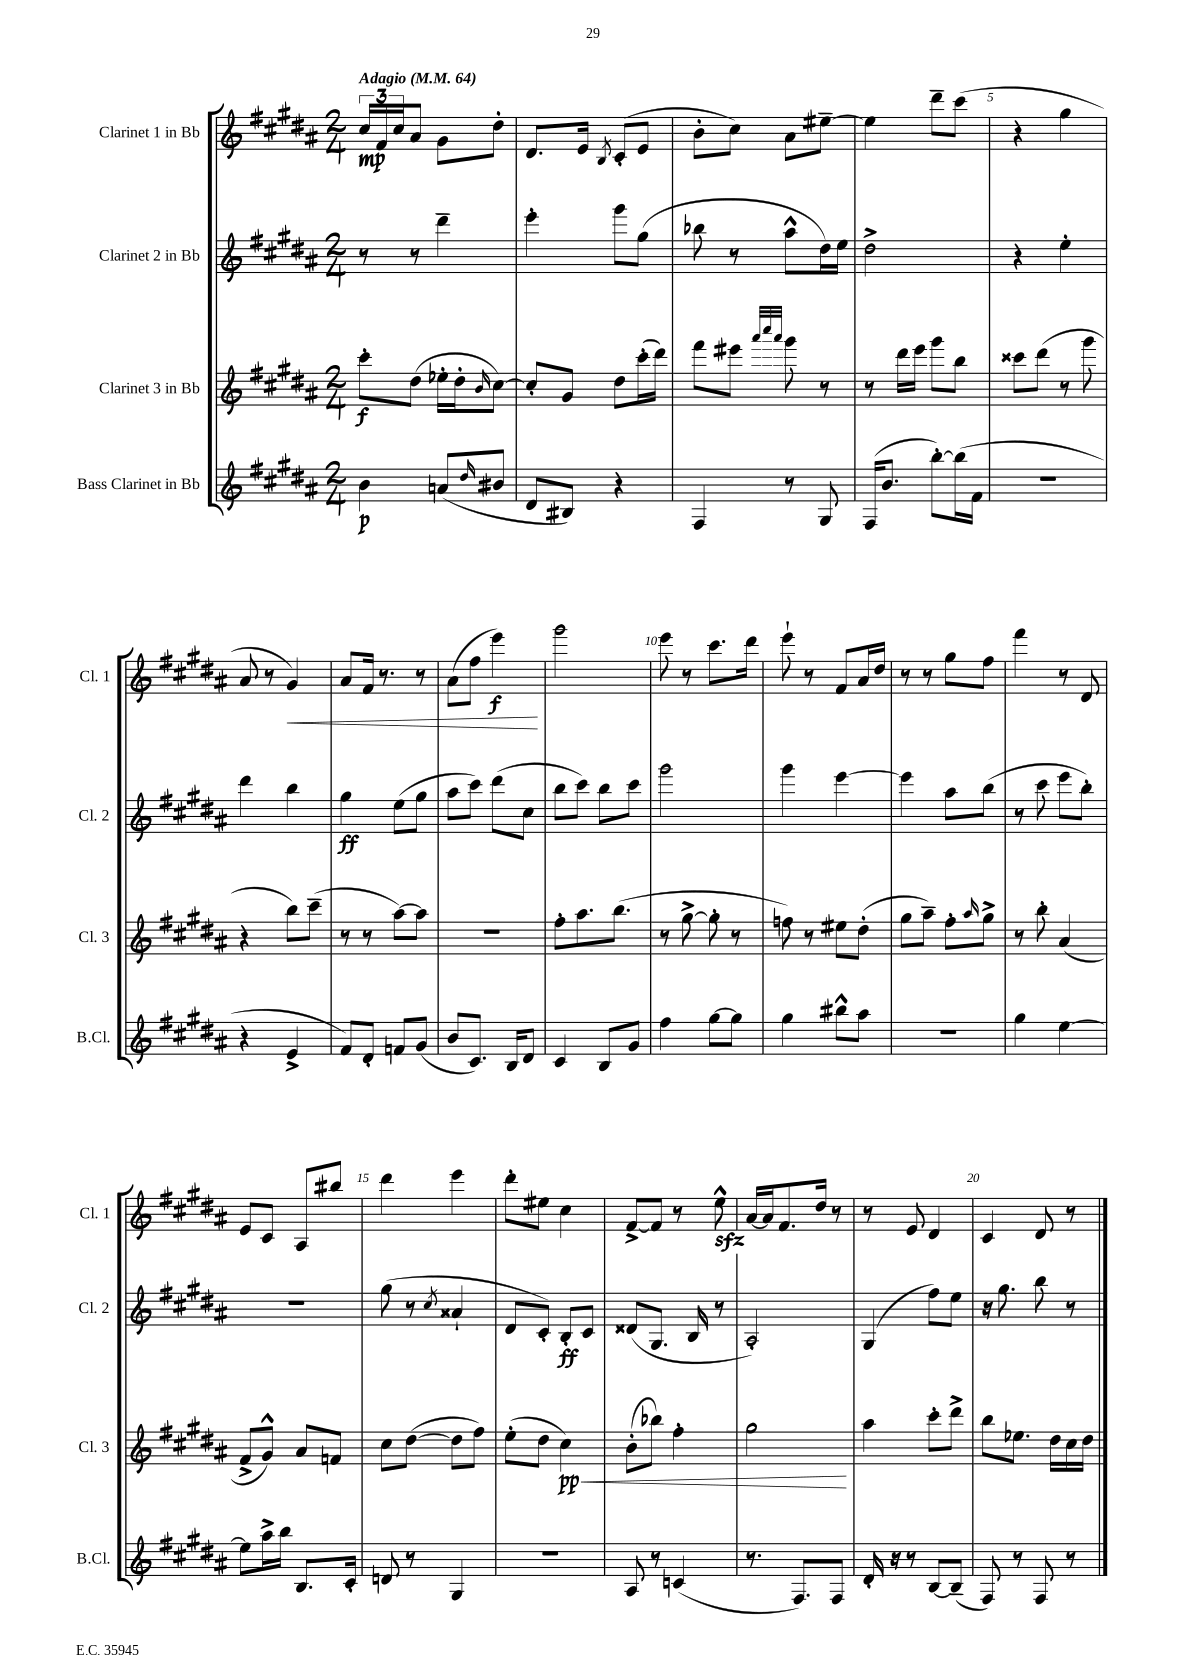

**kern	**dynam	**kern	**dynam	**kern	**dynam	**kern	**dynam
*part4	*part4	*part3	*part3	*part2	*part2	*part1	*part1
*staff4	*staff4	*staff3	*staff3	*staff2	*staff2	*staff1	*staff1
*I"Bass Clarinet in Bb	*	*I"Clarinet 3 in Bb	*	*I"Clarinet 2 in Bb	*	*I"Clarinet 1 in Bb	*
*I'B.Cl.	*	*I'Cl. 3	*	*I'Cl. 2	*	*I'Cl. 1	*
*clefG2	*	*clefG2	*	*clefG2	*	*clefG2	*
*k[f#c#g#d#a#]	*	*k[f#c#g#d#a#]	*	*k[f#c#g#d#a#]	*	*k[f#c#g#d#a#]	*
*M2/4	*	*M2/4	*	*M2/4	*	*M2/4	*
*MM64	*	*MM64	*	*MM64	*	*MM64	*
=1	=1	=1	=1	=1	=1	=1	=1
!	!	!	!	!	!	!LO:TX:a:B:t=Adagio	!
4b\	p	8ccc#'\L	f	8r	.	24cc#/LL	mp
.	.	.	.	.	.	24f#/	.
.	.	.	.	.	.	24cc#/J	.
.	.	(8dd#\J	.	8r	.	8a#/J	.
(8an/L	.	16ee-X'\LL	.	4ddd#~\	.	8g#\L	.
.	.	16dd#'\J	.	.	.	.	.
16qqdd#/	.	16qqb/	.	.	.	.	.
8b#X/J	.	[8cc#\J)	.	.	.	8dd#'\J	.
=2	=2	=2	=2	=2	=2	=2	=2
8d#/L	.	8cc#'/L]	.	4eee'\	.	8.d#/L	.
8B#X/J)	.	8g#/J	.	.	.	.	.
.	.	.	.	.	.	16e/Jk	.
.	.	.	.	.	.	8qB/	.
4r	.	8dd#\L	.	8ggg#\L	.	(8c#'/L	.
.	.	(16ccc#'\L	.	(8gg#\J	.	8e/J	.
.	.	16ddd#\JJ)	.	.	.	.	.
=3	=3	=3	=3	=3	=3	=3	=3
4F#/	.	8fff#\L	.	8bb-X\	.	8b'\L	.
.	.	8eee#X\J	.	8r	.	8cc#\J)	.
.	.	32qqaaa#/LLL	.	.	.	.	.
.	.	32qqcccc#/	.	.	.	.	.
.	.	32qqaaa#/JJJ	.	.	.	.	.
8r	.	8ggg#\	.	8aa#^^\L	.	8a#\L	.
8G#/	.	8r	.	16dd#\L)	.	[8ee#X~\J	.
.	.	.	.	16ee\JJ	.	.	.
=4	=4	=4	=4	=4	=4	=4	=4
(16F#/KL	.	8r	.	2dd#^\	.	4ee#\]	.
8.b/J	.	.	.	.	.	.	.
.	.	16ddd#\LL	.	.	.	.	.
.	.	16eee\JJ	.	.	.	.	.
[8bb'\L)	.	8ggg#\L	.	.	.	8ddd#~\L	.
(16bb\L]	.	8bb\J	.	.	.	(8ccc#\J	.
16f#\JJ	.	.	.	.	.	.	.
=5	=5	=5	=5	=5	=5	=5	=5
2r	.	8ccc##X\L	.	4r	.	4r	.
.	.	(8ddd#\J	.	.	.	.	.
.	.	8r	.	4ee'\	.	4gg#\	.
.	.	8ggg#\	.	.	.	.	.
!!LO:LB:g=z
=6	=6	=6	=6	=6	=6	=6	=6
4r	.	4r	.	4ddd#\	.	8a#/	.
.	.	.	.	.	.	8r	.
!	!	!	!	!	!	!	!LO:HP:b
4e^/	.	8bb\L)	.	4bb\	.	4g#/)	<
.	.	(8ccc#~\J	.	.	.	.	.
=7	=7	=7	=7	=7	=7	=7	=7
8f#/L)	.	8r	.	4gg#\	ff	8a#/L	.
8d#'/J	.	8r	.	.	.	16f#/Jk	.
.	.	.	.	.	.	8.r	.
8fn/L	.	[8aa#\L)	.	(8ee\L	.	.	.
(8g#/J	.	8aa#\J]	.	8gg#\J	.	8r	.
=8	=8	=8	=8	=8	=8	=8	=8
8b/L	.	2r	.	8aa#\L	.	(8a#\L	.
8.c#/J)	.	.	.	8ccc#\J)	.	8ff#\J	.
.	.	.	.	(8ddd#\L	.	4eee\)	f
16B/KL	.	.	.	.	.	.	.
8d#/J	.	.	.	8cc#\J	.	.	.
.	.	.	.	.	.	.	[
=9	=9	=9	=9	=9	=9	=9	=9
4c#/	.	8ff#'\L	.	8bb\L	.	2ggg#\	.
.	.	8.aa#\	.	8ccc#\J)	.	.	.
8B/L	.	.	.	8bb\L	.	.	.
.	.	(8.bb\J	.	.	.	.	.
8g#/J	.	.	.	8ccc#\J	.	.	.
=10	=10	=10	=10	=10	=10	=10	=10
4ff#\	.	8r	.	2ggg#\	.	8eee\	.
.	.	[8gg#^\	.	.	.	8r	.
[8gg#\L	.	8gg#'\]	.	.	.	8.ccc#\L	.
8gg#\J]	.	8r	.	.	.	.	.
.	.	.	.	.	.	16ddd#\Jk	.
=11	=11	=11	=11	=11	=11	=11	=11
4gg#\	.	8ffn\)	.	4ggg#\	.	8eee`\	.
.	.	8r	.	.	.	8r	.
8bb#X^^\L	.	8ee#X\L	.	[4eee\	.	8f#/L	.
8aa#\J	.	(8dd#'\J	.	.	.	16a#/L	.
.	.	.	.	.	.	16dd#/JJ	.
=12	=12	=12	=12	=12	=12	=12	=12
2r	.	8gg#\L	.	4eee\]	.	8r	.
.	.	8aa#~\J)	.	.	.	8r	.
.	.	8ff#'\L	.	8aa#\L	.	8gg#\L	.
.	.	16qqaa#/	.	.	.	.	.
.	.	8gg#^\J	.	(8bb\J	.	8ff#\J	.
=13	=13	=13	=13	=13	=13	=13	=13
4gg#\	.	8r	.	8r	.	4fff#\	.
.	.	8bb'\	.	8ccc#\	.	.	.
[4ee\	.	(4a#/	.	8eee\L	.	8r	.
.	.	.	.	8bb'\J)	.	8d#/	.
!!LO:LB:g=z
=14	=14	=14	=14	=14	=14	=14	=14
8ee\L]	.	8f#^/L	.	2r	.	8e/L	.
16aa#^\L	.	8g#^^/J)	.	.	.	8c#/J	.
16bb\JJ	.	.	.	.	.	.	.
8.B/L	.	8a#/L	.	.	.	8A#/L	.
.	.	8fn/J	.	.	.	8bb#X/J	.
16c#'/Jk	.	.	.	.	.	.	.
=15	=15	=15	=15	=15	=15	=15	=15
8dn/	.	8cc#\L	.	(8gg#\	.	4ddd#\	.
8r	.	([8dd#\J	.	8r	.	.	.
.	.	.	.	8qcc#/	.	.	.
4G#/	.	8dd#\L]	.	4a##X`/	.	4eee\	.
.	.	8ff#\J)	.	.	.	.	.
=16	=16	=16	=16	=16	=16	=16	=16
2r	.	(8ee'\L	.	8d#/L	.	8ddd#'\L	.
.	.	8dd#\J	.	8c#'/J)	.	8ee#X\J	.
!	!	!	!LO:HP:b	!	!	!	!
.	.	4cc#\)	< pp	8B'/L	ff	4cc#\	.
.	.	.	.	8c#/J	.	.	.
=17	=17	=17	=17	=17	=17	=17	=17
8A#/	.	(8b'\L	.	(8d##X/L	.	[8f#^/L	.
8r	.	8bb-X\J)	.	8.G#/J	.	8f#/J]	.
(4cn/	.	4ff#'\	.	.	.	8r	.
.	.	.	.	16B/	.	.	.
.	.	.	.	8r	.	8eezz^^\	.
=18	=18	=18	=18	=18	=18	=18	=18
8.r	.	2gg#\	.	2A#'/)	.	[16a#/LL	.
.	.	.	.	.	.	16a#/J]	.
.	.	.	.	.	.	8.f#/	.
8.F#/L)	.	.	.	.	.	.	.
.	.	.	.	.	.	16dd#/Jk	.
8F#/J	.	.	.	.	.	8r	.
.	.	.	[	.	.	.	.
=19	=19	=19	=19	=19	=19	=19	=19
16d#'/	.	4aa#\	.	(4G#/	.	8r	.
16r	.	.	.	.	.	.	.
8r	.	.	.	.	.	8e/	.
[8B/L	.	8ccc#'\L	.	8ff#\L)	.	4d#/	.
(8B~/J]	.	8ddd#^\J	.	8ee\J	.	.	.
=20	=20	=20	=20	=20	=20	=20	=20
8F#/)	.	8bb\L	.	16r	.	4c#/	.
.	.	.	.	8.gg#\	.	.	.
8r	.	8.ee-X\J	.	.	.	.	.
8F#/	.	.	.	8bb\	.	8d#/	.
.	.	16dd#\LL	.	.	.	.	.
8r	.	16cc#\	.	8r	.	8r	.
.	.	16dd#\JJ	.	.	.	.	.
==	==	==	==	==	==	==	==
*-	*-	*-	*-	*-	*-	*-	*-
